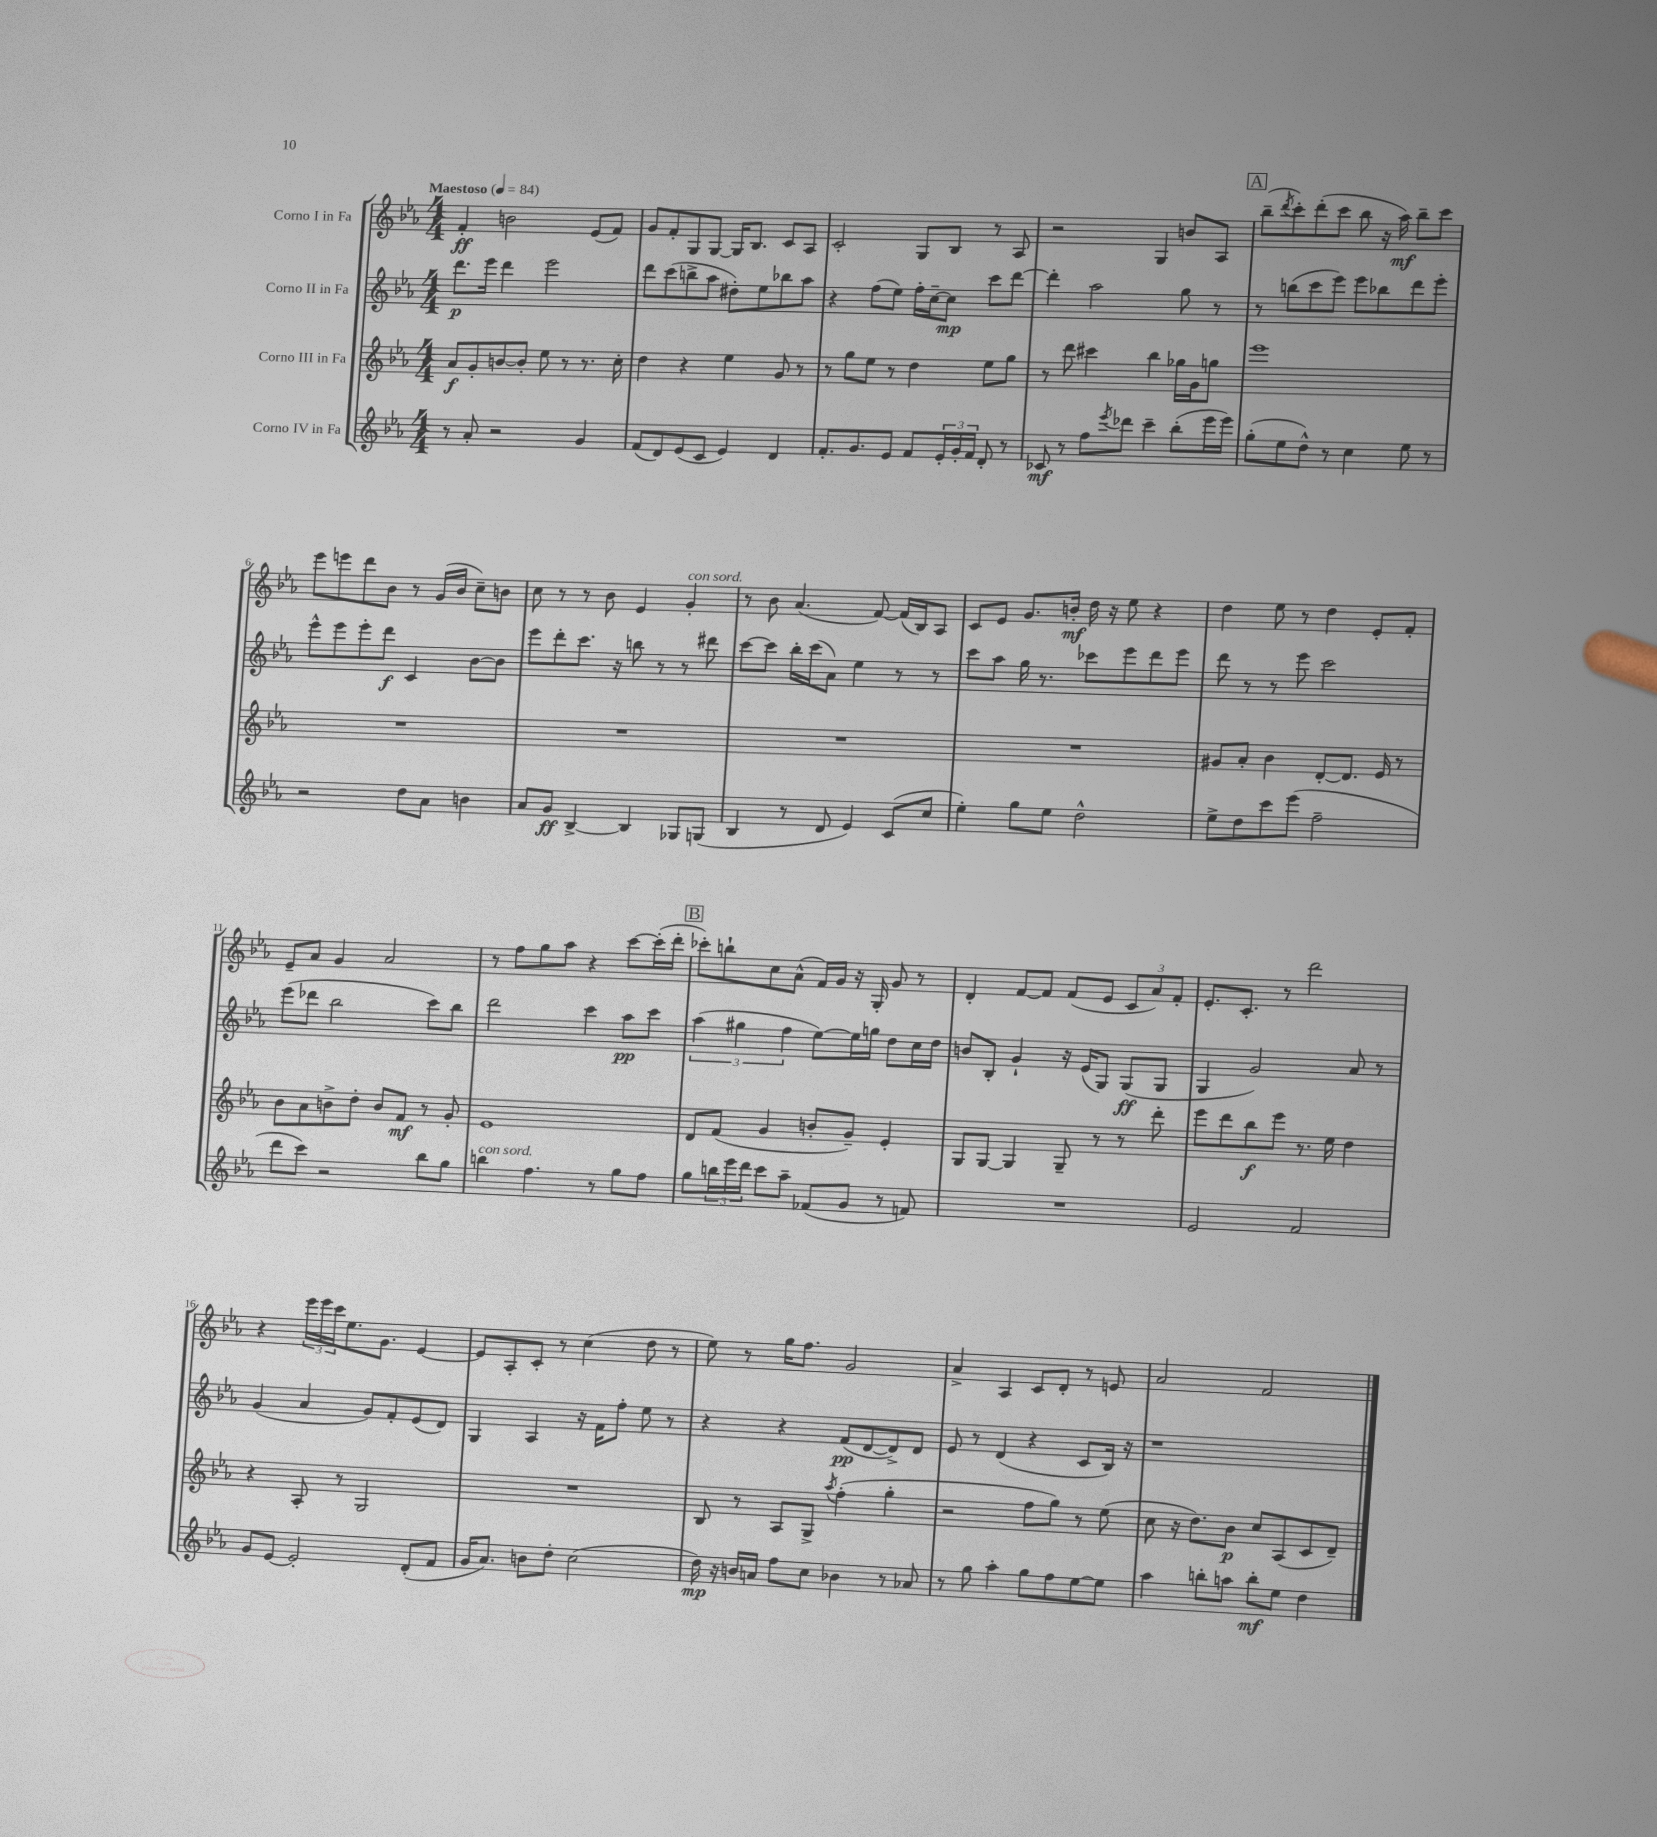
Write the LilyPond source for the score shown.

<<
\new StaffGroup <<
\new Staff = "s0" \with { instrumentName = "Corno I in Fa" } {
    \clef treble \key ees \major \numericTimeSignature \time 4/4 \tempo "Maestoso" 4 = 84
    f'4-.\ff b'2 ees'8( f'8) |
    g'8 f'8-. g8 g8~ g16 bes8. c'8 aes8 |
    c'2-. g8 bes8 r8 aes8 |
    r2 g4 b'8 aes8 |
    \mark \markup { \box "A" } bes''8--( \acciaccatura { d'''8 } c'''8-.) d'''8-.( c'''8 bes''8 r16 aes''16\mf) bes''8-- c'''8 |
    ees'''8 e'''8 d'''8 bes'8 r8 g'16( bes'16 c''8--) b'8 |
    c''8 r8 r8 bes'8 ees'4 g'4-.^\markup { \italic "con sord." } |
    r8 bes'8 aes'4.( f'8~) f'16( bes16) aes8 |
    c'8 ees'8 g'8. b'16-.\mf d''16 r16 ees''8 r4 |
    d''4 ees''8 r8 d''4 ees'8-. f'8-. |
    ees'8-- aes'8 g'4 aes'2 |
    r8 f''8 g''8 aes''8 r4 c'''8~ c'''16-.( d'''16-. |
    \mark \markup { \box "B" } ces'''8-.) b''8-! c''8 aes'8-^( f'16) g'16 r16 g16-. g'8 r8 |
    d'4-. f'8~ f'8 f'8( ees'8 \tuplet 3/2 { c'8 aes'8) f'8-. } |
    ees'8.-. c'8.-. r8 d'''2 |
    r4 \tuplet 3/2 { ees'''16 ees'''16 c'''16 } ees''8. g'8. ees'4~ |
    ees'8 aes8-. c'8-. r8 c''4( d''8 r8 |
    ees''8) r8 g''16 f''8. g'2 |
    aes'4-> aes4 c'8 d'8-. r8 e'8 |
    aes'2 f'2 \bar "|." |
}
\new Staff = "s1" \with { instrumentName = "Corno II in Fa" } {
    \clef treble \key ees \major \numericTimeSignature \time 4/4
    d'''8.\p ees'''16 d'''4 ees'''2 |
    d'''8 c'''8( b''8-> aes''8 dis''8-.) ees''8 bes''8 aes''8 |
    r4 f''8( ees''8) f''16-. c''16~-- c''8\mp c'''8 d'''8~ |
    d'''4-. aes''2 g''8 r8 |
    \mark \markup { \box "A" } r8 b''8( c'''8 ees'''8) ees'''8 bes''8 d'''8 ees'''8-. |
    ees'''8-^ ees'''8 ees'''8-. d'''8\f c'4 bes'8~ bes'8 |
    ees'''8 d'''8-. c'''8. r16 b''8 r8 r8 dis'''8 |
    c'''8~ c'''8 bes''16-. c'''16( aes'8) ees''4 r8 r8 |
    c'''8 aes''8 g''16 r8. ces'''8 ees'''8 d'''8 ees'''8 |
    d'''8 r8 r8 ees'''8 c'''2 |
    ees'''8( des'''8 bes''2 c'''8) bes''8 |
    d'''2 c'''4 aes''8\pp c'''8 |
    \mark \markup { \box "B" } \tuplet 3/2 { aes''4( gis''4 f''4 } ees''8~) ees''16 g''16 d''8 c''16 d''16 |
    b'8 bes8-. g'4-! r16 ees'16( g8) g8\ff( g8 |
    g4 g'2) aes'8 r8 |
    g'4( aes'4 g'8) f'8-. ees'8( d'8) |
    g4 aes4 r16 f'16 f''8-. ees''8 r8 |
    r4 r4 f'8\pp( d'8~ d'8->) d'8 |
    ees'8 r8 d'4( r4 c'8 bes16) r16 |
    r1 \bar "|." |
}
\new Staff = "s2" \with { instrumentName = "Corno III in Fa" } {
    \clef treble \key ees \major \numericTimeSignature \time 4/4
    aes'8\f g'8-. b'8~ b'8-. ees''8 r8 r8. c''16-. |
    d''4 r4 ees''4 g'8 r8 |
    r8 g''8 ees''8 r8 d''4 ees''8 g''8 |
    r8 d'''8 cis'''4 bes''4 ges''16 g'16 g''8 |
    \mark \markup { \box "A" } ees'''1 |
    R1 |
    R1 |
    R1 |
    R1 |
    gis'8 aes'8-. bes'4 d'8~-. d'8. ees'16 r8 |
    bes'8 aes'8 b'8-> d''8-. b'8 f'8\mf r8 g'8-. |
    ees'1 |
    \mark \markup { \box "B" } d'8 f'8( g'4 b'8-. g'8--) ees'4-. |
    g8 g8~ g4 g8-- r8 r8 d'''8-. |
    ees'''8 d'''8 bes''8\f ees'''8 r8. ees''16 d''4 |
    r4 aes8-. r8 g2 |
    R1 |
    bes8 r8 aes8 g8-> \acciaccatura { aes''8 } f''4-.( g''4-. |
    r2 f''8 g''8) r8 ees''8( |
    c''8 r16 d''8.) bes'8\p c''8 aes8( c'8 d'8--) \bar "|." |
}
\new Staff = "s3" \with { instrumentName = "Corno IV in Fa" } {
    \clef treble \key ees \major \numericTimeSignature \time 4/4
    r8 aes'8-. r2 g'4 |
    f'8( d'8) ees'8( c'8 ees'4) d'4 |
    f'8.-. g'8. ees'8 f'8 \tuplet 3/2 { ees'16-. g'16-. f'16 } d'8-. r8 |
    ces'8\mf r8 f''8 \acciaccatura { ees'''8 } des'''8 c'''4-- bes''8-.( ees'''16 ees'''16) |
    \mark \markup { \box "A" } g''8-.( ees''8 d''8-^) r8 c''4 ees''8 r8 |
    r2 d''8 aes'8 b'4 |
    aes'8 g'8\ff bes4~-> bes4 ges8 g8( |
    bes4 r8 d'8 ees'4) c'8( c''8 |
    ees''4-.) g''8 ees''8 d''2-^ |
    ees''8-> d''8 c'''8 ees'''8( f''2-- |
    d'''8 c'''8) r2 bes''8 g''8 |
    b''4^\markup { \italic "con sord." } f''4. r8 g''8 f''8 |
    \mark \markup { \box "B" } g''8 \tuplet 3/2 { b''16 ees'''16 d'''16 } c'''8 aes''8-- fes'8( g'8 r8 f'8) |
    R1 |
    ees'2 f'2 |
    g'8 ees'8~ ees'2-. d'8-.( f'8 |
    g'16 aes'8.) b'8 d''8-. c''2( |
    d''16\mp) r16 b'16 a'16 f''8 c''8 bes'4 r8 aes'8 |
    r8 g''8 aes''4-. g''8 f''8 ees''8~ ees''8 |
    aes''4 b''8-. a''8 b''8-.\mf ees''8 d''4 \bar "|." |
}
>>
>>
